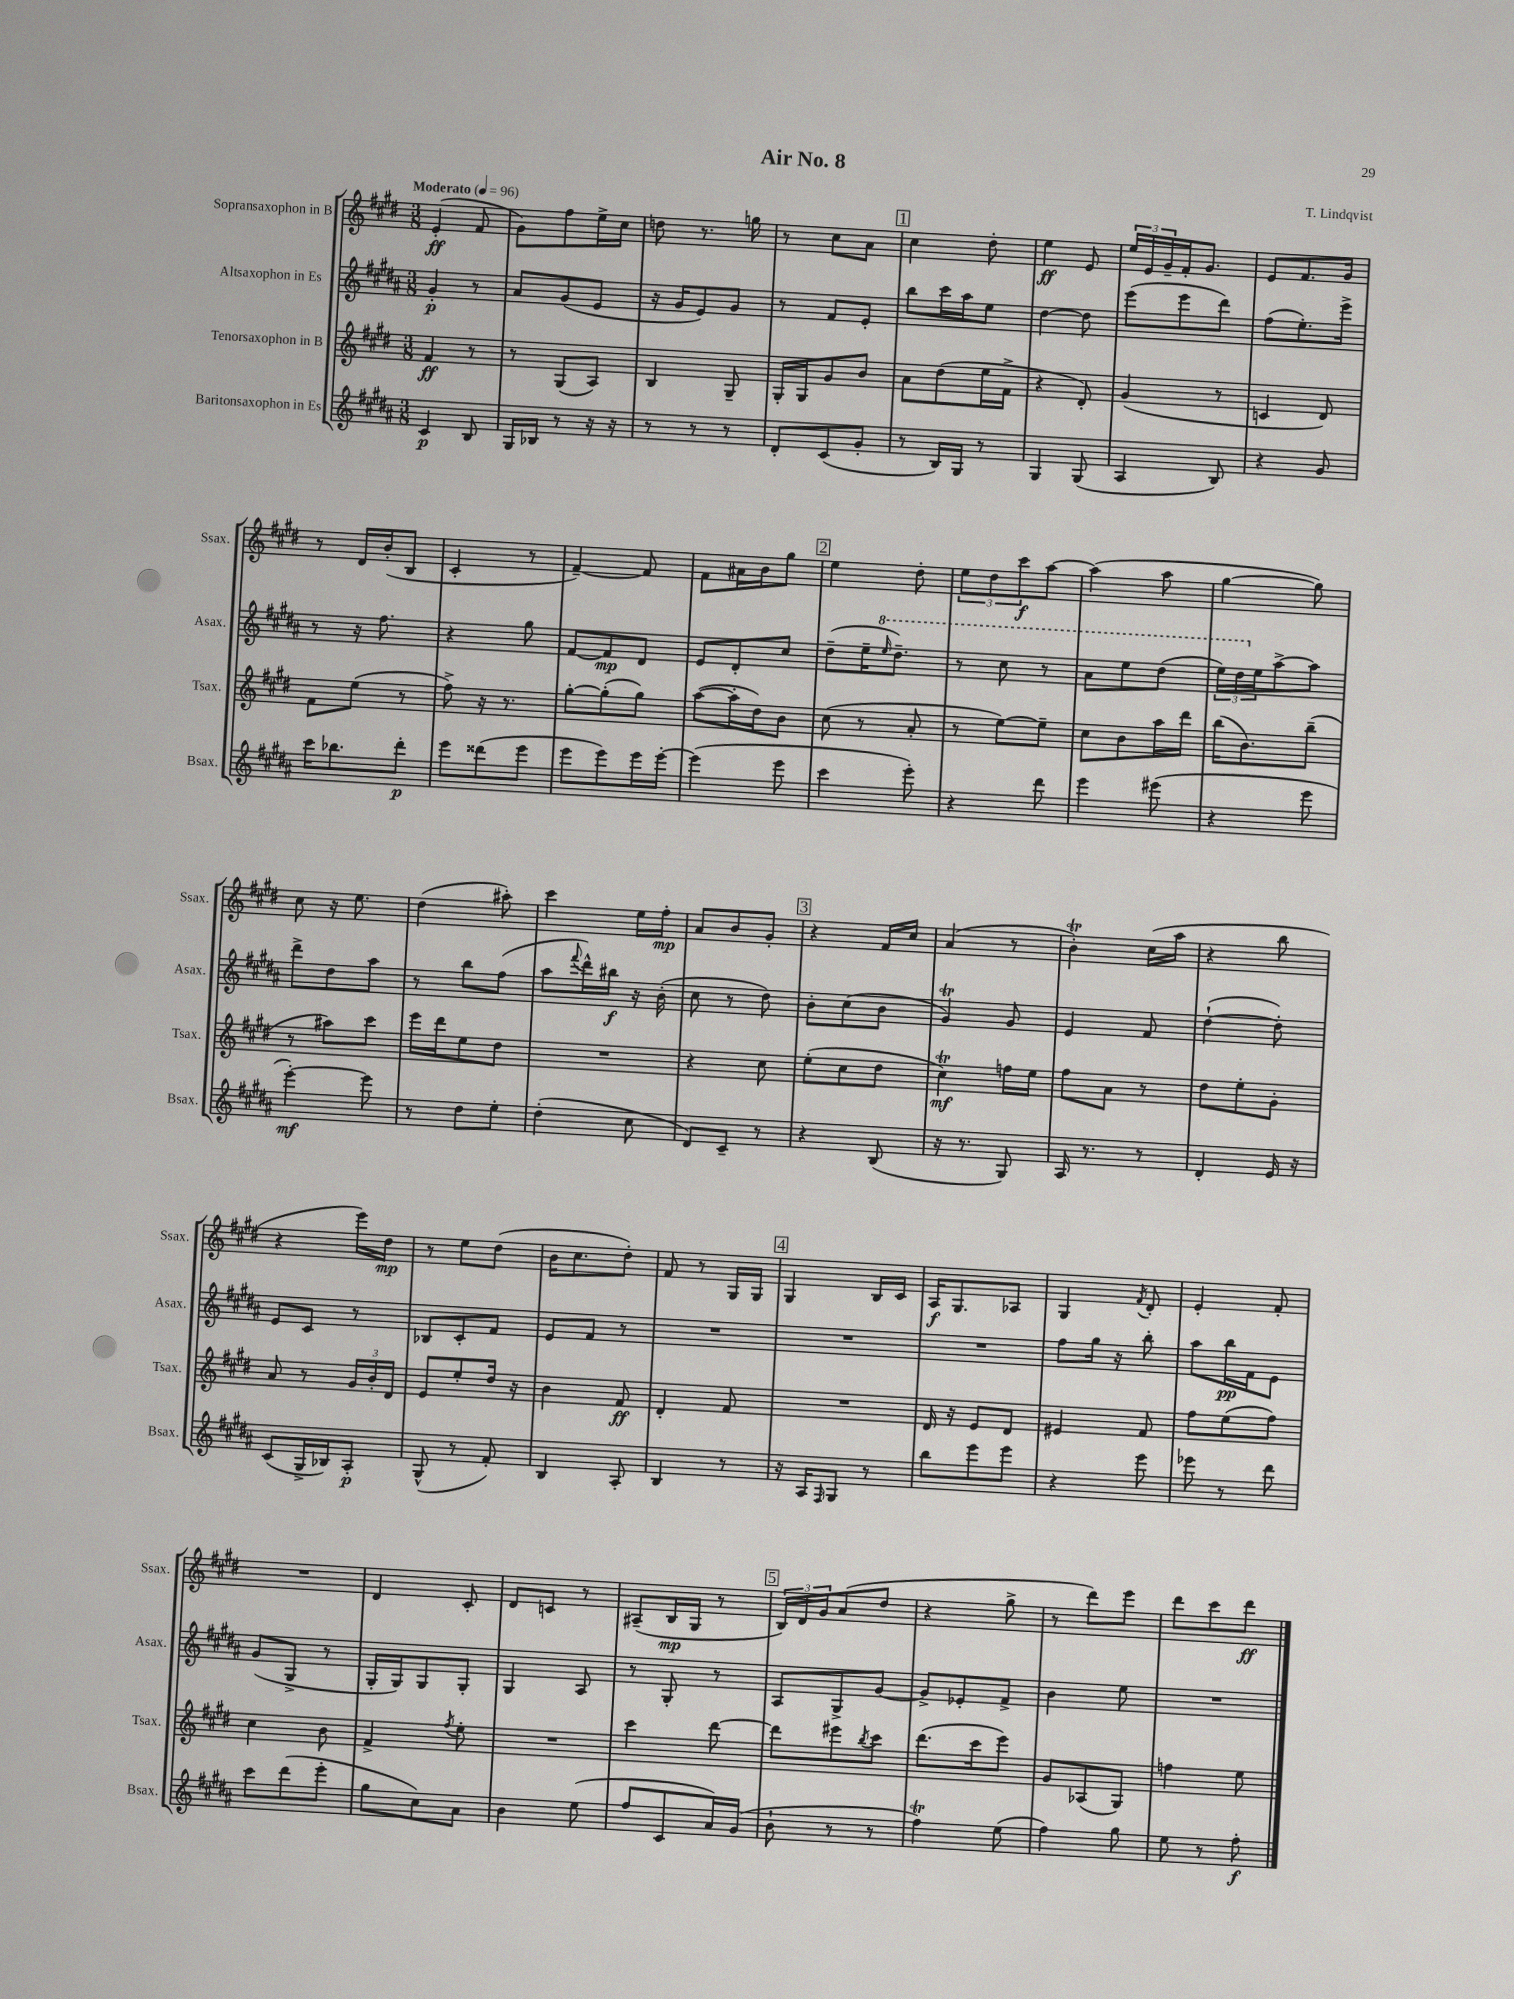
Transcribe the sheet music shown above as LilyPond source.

\header { title = "Air No. 8" composer = "T. Lindqvist" }
<<
\new StaffGroup <<
\new Staff = "s0" \with { instrumentName = "Sopransaxophon in B" shortInstrumentName = "Ssax." } {
    \clef treble \key e \major \numericTimeSignature \time 3/8 \tempo "Moderato" 4 = 96
    e'4-.\ff( fis'8 |
    gis'8) fis''8 e''16-> cis''16 |
    d''8 r8. g''16 |
    r8 cis''8 a'8 |
    \mark \markup { \box "1" } cis''4 dis''8-. |
    e''4\ff e'8 |
    \tuplet 3/2 { e''16 e'16 gis'16-- } fis'16-. gis'8. |
    e'8 fis'8. gis'16 |
    r8 dis'16 b'16-.( b8 |
    cis'4-. r8 |
    fis'4~--) fis'8 |
    fis'8 ais'16 b'16 gis''8 |
    \mark \markup { \box "2" } e''4 dis''8-. |
    \tuplet 3/2 { e''8 dis''8 cis'''8\f } a''8~ |
    a''4( a''8 |
    gis''4~ gis''8) |
    cis''8 r16 e''8. |
    dis''4( ais''8-.) |
    cis'''4 e''16 fis''16-.\mp |
    a'8 b'8 gis'8-. |
    \mark \markup { \box "3" } r4 fis'16 cis''16 |
    a'4( r8 |
    b'4-.\trill) cis''16( a''16 |
    r4 b''8 |
    r4 e'''16) dis''16\mp |
    r8 e''8 dis''8( |
    b'16 cis''8. dis''8-.) |
    fis'8 r8 gis16 gis16 |
    \mark \markup { \box "4" } gis4 b16 cis'16 |
    a16\f gis8. aes8 |
    gis4 \acciaccatura { fis'8 } dis'8-. |
    e'4-. fis'8-. |
    R4. |
    dis'4 cis'8-. |
    dis'8 c'8 r8 |
    ais8--( b16\mp gis16 r8 |
    \mark \markup { \box "5" } \tuplet 3/2 { b16) dis'16 gis'16 } a'8( dis''8 |
    r4 gis''8-> |
    r8 dis'''8) e'''8 |
    dis'''8 cis'''8 dis'''8\ff \bar "|." |
}
\new Staff = "s1" \with { instrumentName = "Altsaxophon in Es" shortInstrumentName = "Asax." } {
    \clef treble \key b \major \numericTimeSignature \time 3/8
    gis'4-.\p r8 |
    ais'8 gis'8( e'8 |
    r16 gis'16 e'8) gis'8 |
    r8 fis'8 e'8-. |
    \mark \markup { \box "1" } b''8 cis'''16 ais''16 e''8 |
    dis''4~ dis''8 |
    e'''8( e'''8 dis'''8) |
    fis''8( e''8.-.) e'''16-> |
    r8 r16 fis''8. |
    r4 gis''8 |
    fis'8~ fis'8\mp dis'8 |
    e'8 dis'8-. cis''8 |
    \mark \markup { \box "2" } dis''8--( e''16-- \ottava #1 \grace { e'''16 } dis'''8.--) |
    r8 cis'''8 r8 |
    ais''8 e'''8 dis'''8( |
    \tuplet 3/2 { e'''16) dis'''16 \ottava #0 e''16 } ais''8~-> ais''8 |
    dis'''8-> dis''8 ais''8 |
    r8 b''8 fis''8( |
    ais''8 \appoggiatura { fis'''8 } dis'''16-^) bis''16\f r16 b'16-.( |
    cis''8 r8 dis''8) |
    \mark \markup { \box "3" } b'8-. cis''8( b'8 |
    gis'4\trill) gis'8 |
    e'4 fis'8 |
    dis''4~-!( dis''8-.) |
    e'8 cis'8 r8 |
    bes8 cis'8-. fis'8 |
    e'8 fis'8 r8 |
    R4. |
    \mark \markup { \box "4" } R4. |
    R4. |
    fis''8 gis''16 r16 b''8-. |
    ais''8 b''16\pp fis'16 e'8 |
    gis'8( gis8-> r8 |
    gis16-. gis16) gis8 gis8-. |
    gis4 ais8 |
    r8 gis8-. r8 |
    \mark \markup { \box "5" } ais8 gis8-> gis'8~ |
    gis'8-> ees'8-. fis'8-> |
    b'4 e''8 |
    R4. \bar "|." |
}
\new Staff = "s2" \with { instrumentName = "Tenorsaxophon in B" shortInstrumentName = "Tsax." } {
    \clef treble \key e \major \numericTimeSignature \time 3/8
    fis'4\ff r8 |
    r8 gis8( a8) |
    b4 gis8-- |
    gis16-. gis16 gis'8 b'8 |
    \mark \markup { \box "1" } a'8 dis''8( e''16 fis'16-> |
    r4 dis'8-.) |
    gis'4( r8 |
    c'4 dis'8) |
    fis'8 e''8( r8 |
    fis''8->) r16 r8. |
    gis''8~-. gis''8-.( gis''8) |
    a''8~( a''16-. dis''16) b'8 |
    \mark \markup { \box "2" } cis''8( r8 a'8-. |
    r8 e''8~) e''8-- |
    cis''8 b'8 a''16 dis'''16 |
    b''16( b'8.) b''8--( |
    r8 ais''8) cis'''8 |
    e'''16 dis'''16 e''8 dis''8 |
    R4. |
    r4 cis''8 |
    \mark \markup { \box "3" } e''8-.( cis''8 dis''8 |
    cis''4\trill\mf) f''16 e''16 |
    fis''8 a'8 r8 |
    dis''8 e''8-. gis'8-. |
    a'8 r8 \tuplet 3/2 { gis'16 b'16-. dis'16 } |
    e'8 e''8-. dis''16 r16 |
    b'4 fis'8\ff |
    dis'4-. fis'8 |
    \mark \markup { \box "4" } R4. |
    dis'16 r16 e'8 dis'8 |
    eis'4 fis'8 |
    fis''8 e''8( fis''8) |
    cis''4 b'8 |
    fis'4-> \acciaccatura { fis''8 } e''8-. |
    R4. |
    cis'''4 dis'''8~ |
    \mark \markup { \box "5" } dis'''8 eis'''8 \acciaccatura { b''8 } cis'''8 |
    dis'''8.( cis'''16 e'''8) |
    gis'8 aes8( gis8) |
    f''4 e''8 \bar "|." |
}
\new Staff = "s3" \with { instrumentName = "Baritonsaxophon in Es" shortInstrumentName = "Bsax." } {
    \clef treble \key b \major \numericTimeSignature \time 3/8
    cis'4\p b8 |
    gis16 bes16 r8 r16 r16 |
    r8 r8 r8 |
    dis'8-. cis'8( gis'8-. |
    \mark \markup { \box "1" } r8 b16) gis16 r8 |
    gis4 gis8( |
    ais4 b8) |
    r4 gis'8 |
    cis'''16 bes''8. dis'''8-.\p |
    e'''8 disis'''8( e'''8 |
    e'''8 e'''8) e'''16 e'''16~-. |
    e'''4( e'''8 |
    \mark \markup { \box "2" } cis'''4 e'''8-.) |
    r4 dis'''8 |
    e'''4 eis'''8( |
    r4 e'''8 |
    e'''4~-.\mf) e'''8 |
    r8 dis''8 e''8-. |
    dis''4-.( cis''8 |
    dis'8) cis'8-- r8 |
    \mark \markup { \box "3" } r4 b8( |
    r16 r8. gis8) |
    ais16 r8. r8 |
    dis'4-. e'16 r16 |
    cis'8( gis16-> bes16) ais8-.\p |
    gis8-^( r8 fis'8-.) |
    b4 ais8-. |
    b4 r8 |
    \mark \markup { \box "4" } r16 ais16 \grace { fis16 } gis8 r8 |
    b''8 e'''8 e'''8 |
    r4 e'''8 |
    ees'''8 r8 dis'''8 |
    cis'''8 dis'''8( e'''8-. |
    gis''8 cis''8) ais'8 |
    b'4 e''8( |
    fis''8 cis'8 ais'16) gis'16( |
    \mark \markup { \box "5" } b'8-! r8 r8 |
    fis''4\trill) e''8( |
    fis''4) gis''8 |
    e''8 r8 fis''8-.\f \bar "|." |
}
>>
>>
\layout { \context { \Score \remove "Bar_number_engraver" } }
